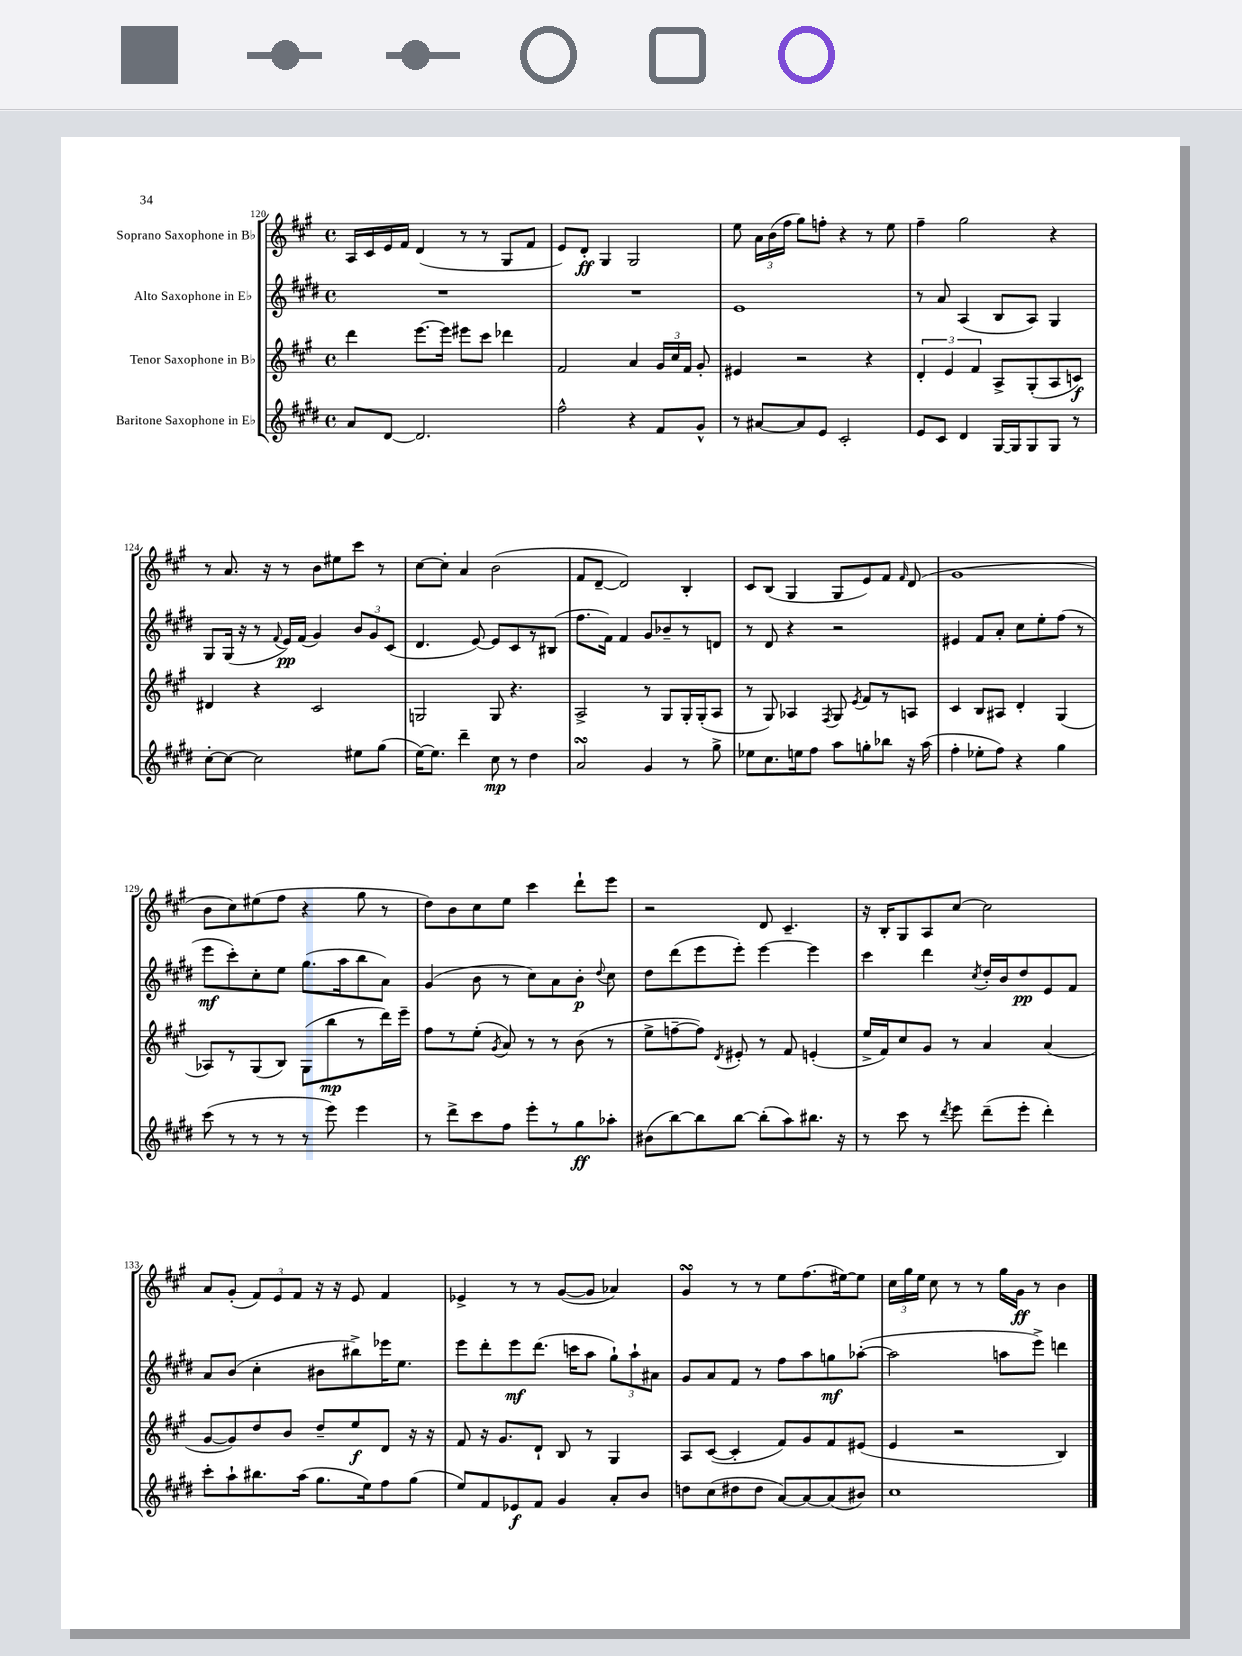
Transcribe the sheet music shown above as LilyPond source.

<<
\new StaffGroup <<
\new Staff = "s0" \with { instrumentName = "Soprano Saxophone in Bb" } {
    \clef treble \key a \major \defaultTimeSignature \time 4/4
    \autoBeamOff a16[ cis'16 e'16 fis'16] d'4( r8 r8 gis8[ fis'8] |
    e'8[) d'8]-.\ff gis4 gis2 |
    e''8 \tuplet 3/2 { a'16[ b'16( fis''16] } gis''8[) f''8]-. r4 r8 e''8 |
    fis''4-- gis''2 r4 |
    r8 a'8. r16 r8 b'8[ eis''8 cis'''8] r8 |
    cis''8[~ cis''8]-. a'4 b'2( |
    fis'8[ d'8]~-- d'2) b4-. |
    cis'8[ b8]( gis4 gis8[ e'8) fis'8] \grace { fis'16 } d'8( |
    gis'1 |
    b'8[ cis''8) eis''8( fis''8] r4 gis''8 r8 |
    d''8[) b'8 cis''8 e''8] cis'''4 d'''8[-! e'''8] |
    r2 d'8 cis'4.-- |
    r16 b16[-. gis8 a8 cis''8]~ cis''2 |
    a'8[ gis'8]-.( \tuplet 3/2 { fis'8[) e'8 fis'8] } r16 r16 e'8 fis'4 |
    ees'4-> r8 r8 gis'8[~( gis'8] aes'4) |
    gis'4\turn r8 r8 e''8[ fis''8.( eis''16~) eis''8] |
    \tuplet 3/2 { cis''16[ gis''16 e''16] } cis''8 r8 r8 gis''16[ gis'16]\ff r8 b'4 \bar "|." |
}
\new Staff = "s1" \with { instrumentName = "Alto Saxophone in Eb" } {
    \clef treble \key e \major \defaultTimeSignature \time 4/4
    \autoBeamOff R1 |
    R1 |
    e'1 |
    r8 a'8 a4( b8[ a8]) gis4 |
    gis8[ gis16]( r16 r8 \appoggiatura { fis'8 } e'16[\pp) fis'16]( gis'4) \tuplet 3/2 { b'8[ gis'8 cis'8]( } |
    dis'4. e'8~) e'8[ cis'8 r8 bis8]( |
    fis''8.[ fis'16]) fis'4 gis'8[ bes'8-- r8 d'8] |
    r8 dis'8 r4 r2 |
    eis'4 fis'8[ a'8]-. cis''8[ e''8-. fis''8]( r8 |
    e'''8[\mf cis'''8-.) cis''8-. e''8] gis''8.[( a''16 b''8 a'8]) |
    gis'4( b'8 r8 cis''8[) a'8 b'8]-.\p \appoggiatura { dis''8 } cis''8 |
    dis''8[ dis'''8( e'''8 e'''8]-.) e'''4~ e'''4 |
    cis'''4 dis'''4 \acciaccatura { cis''8 } dis''16[-. b'16 dis''8\pp e'8 fis'8] |
    a'8[ b'8]( cis''4-. bis'8[ bis''8->) ees'''16 e''8.] |
    e'''8[ dis'''8-. e'''8\mf dis'''8.]( c'''16[ a''8] \tuplet 3/2 { gis''8[-!) a''8-! ais'8] } |
    gis'8[ a'8 fis'8] r8 fis''8[ a''8 g''8\mf aes''8]~-.( |
    aes''2 a''8[ e'''8]->) d'''4 \bar "|." |
}
\new Staff = "s2" \with { instrumentName = "Tenor Saxophone in Bb" } {
    \clef treble \key a \major \defaultTimeSignature \time 4/4
    \autoBeamOff d'''4 e'''8.[~ e'''16] eis'''8[ cis'''8] des'''4 |
    fis'2 a'4 \tuplet 3/2 { gis'16[ cis''16 fis'16] } gis'8-. |
    eis'4 r2 r4 |
    \tuplet 3/2 { d'4-. e'4 fis'4 } a8[-> gis8-.( a8 c'8]\f) |
    dis'4 r4 cis'2 |
    g2 g8 r4. |
    a2-> r8 gis8[ gis16-. gis16-.( a8] |
    r8 gis8) aes4 \acciaccatura { fis8 } gis8 \acciaccatura { e'8 } fis'8[ r8 a8] |
    cis'4 b8[ ais8] d'4-. gis4( |
    aes8[) r8 gis8( b8]) gis8[( b''8\mp r8 d'''16) e'''16]-- |
    fis''8[ r8 e''8]-.( \acciaccatura { gis'8 } a'8) r8 r8 b'8( r8 |
    e''8[-> f''8~-- f''8]) \acciaccatura { d'8 } eis'8-. r8 fis'8 e'4-.( |
    e''16[-> fis'16) cis''8 gis'8] r8 a'4 a'4( |
    gis'8[~ gis'8) d''8 b'8] d''8[-- e''8\f d'8] r16 r16 |
    fis'8 r16 gis'8.[ d'8]-! b8 r8 gis4 |
    a8[ cis'8]~( cis'4-. fis'8[) gis'8 fis'8 eis'8]( |
    e'4 r2 b4) \bar "|." |
}
\new Staff = "s3" \with { instrumentName = "Baritone Saxophone in Eb" } {
    \clef treble \key e \major \defaultTimeSignature \time 4/4
    \autoBeamOff a'8[ dis'8]~ dis'2. |
    fis''2-^ r4 fis'8[ gis'8]-^ |
    r8 ais'8[~ ais'8 e'8] cis'2-. |
    e'8[ cis'8] dis'4 gis16[~ gis16 gis8 gis8] r8 |
    cis''8[~-. cis''8]~ cis''2 eis''8[ gis''8]( |
    e''16[~) e''8.] dis'''4-- cis''8\mp r8 dis''4 |
    a'2\turn gis'4 r8 gis''8-> |
    ees''8[ cis''8. e''16 fis''8] a''8[ g''8-. bes''8] r16 a''16( |
    fis''4-. ees''8[-. fis''8]) r4 gis''4 |
    cis'''8( r8 r8 r8 r8 e'''8) e'''4 |
    r8 dis'''8[-> cis'''8 fis''8] e'''8[-. r8 gis''8\ff aes''8]-. |
    bis'8[( b''8~) b''8 b''8]~ b''8[-.( a''8) bis''8.] r16 |
    r8 cis'''8 r8 \acciaccatura { dis'''8 } e'''8 dis'''8[--( e'''8]-. dis'''4-.) |
    cis'''8[-. a''8-! bis''8. a''16]( gis''8.[ e''16) fis''8 gis''8]( |
    e''8[) fis'8 ees'8\f fis'8] gis'4 a'8[-. b'8] |
    d''8[ cis''8( dis''8 dis''8] a'8[~) a'8~ a'8( bis'8]) |
    cis''1 \bar "|." |
}
>>
>>
\layout { \context { \Score currentBarNumber = #120 } }
